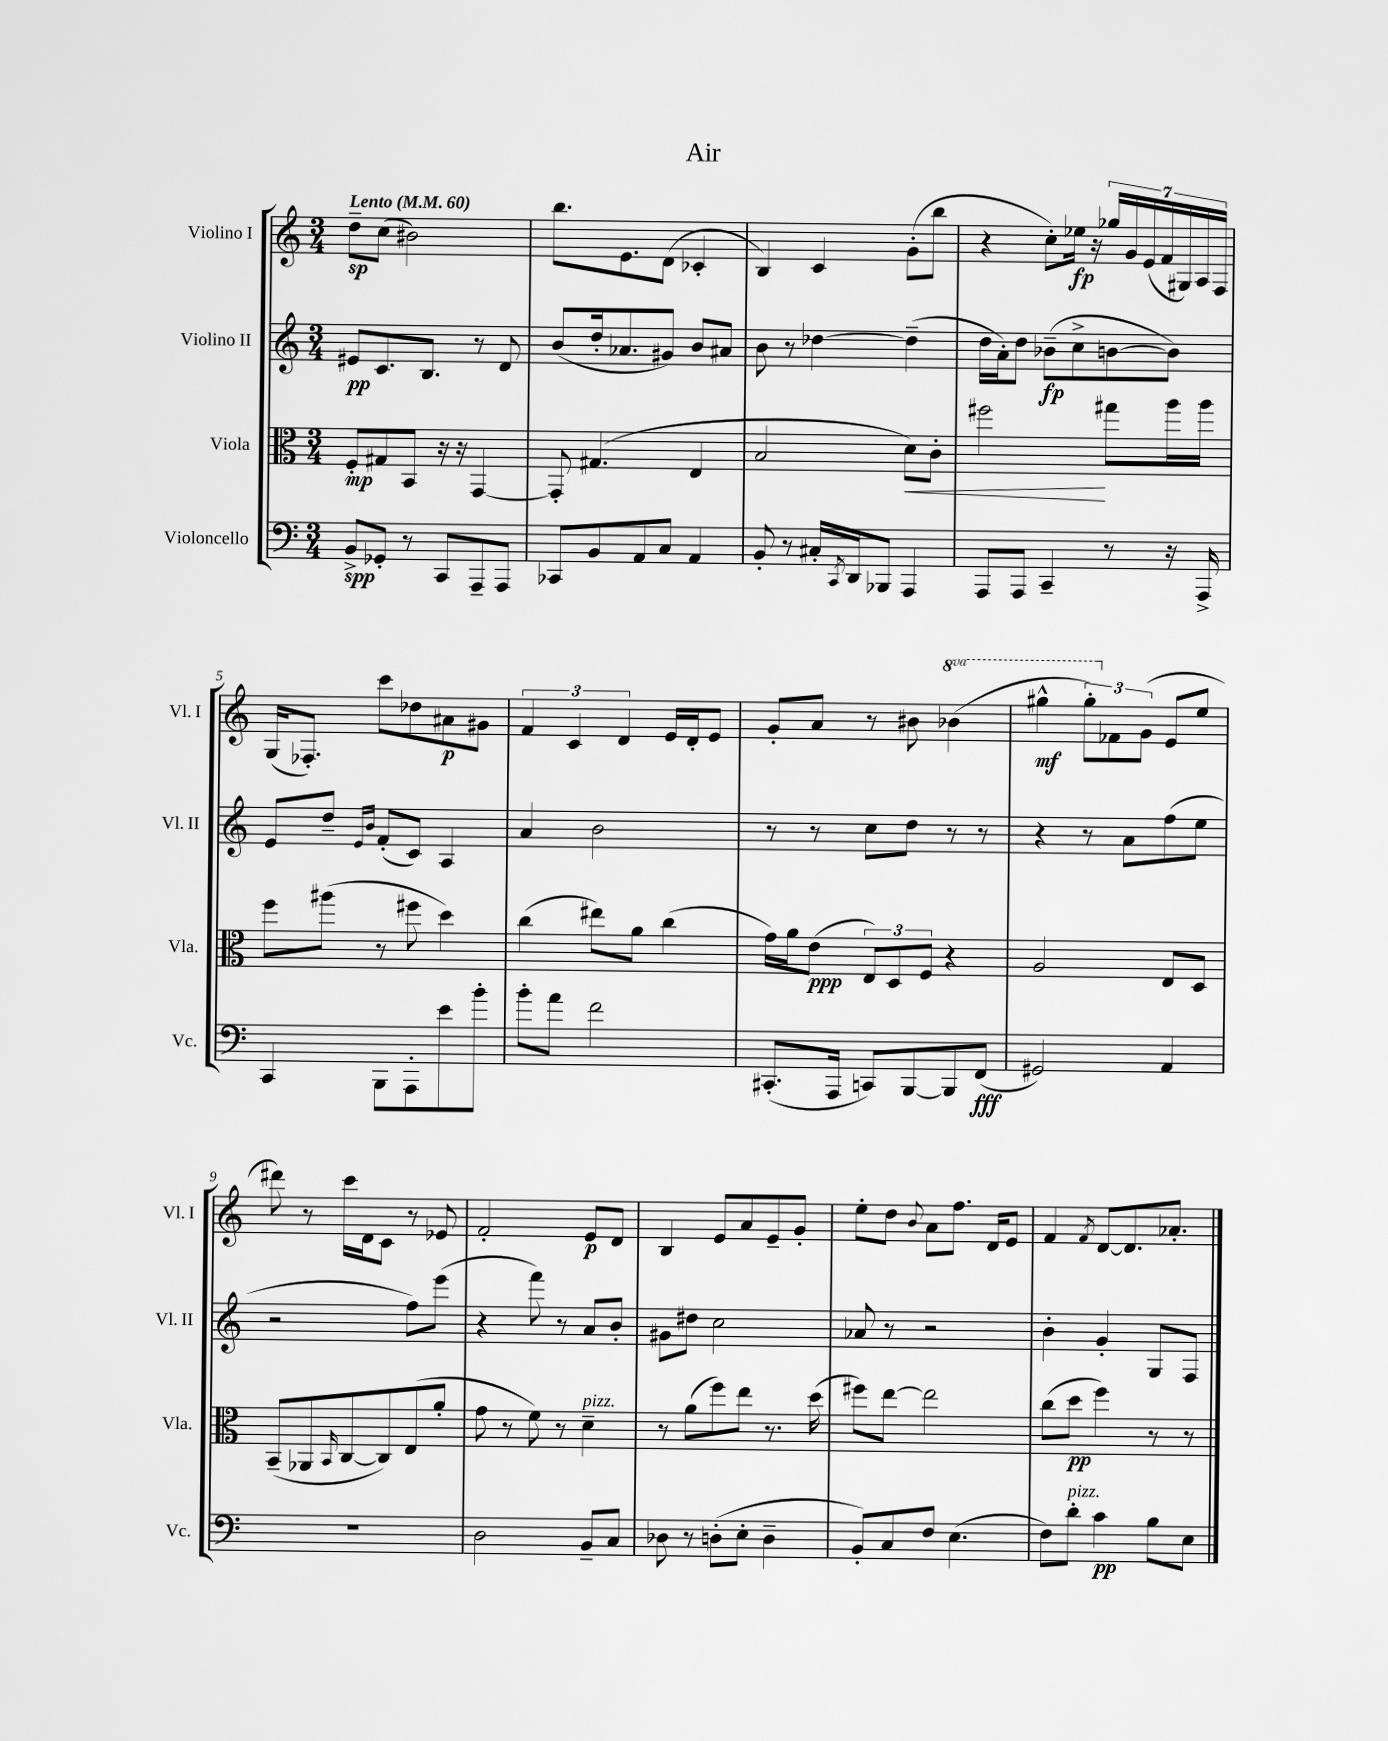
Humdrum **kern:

**kern	**kern	**kern	**kern
*staff4	*staff3	*staff2	*staff1
*clefF4	*clefC3	*clefG2	*clefG2
*k[]	*k[]	*k[]	*k[]
*M3/4	*M3/4	*M3/4	*M3/4
*MM60	*MM60	*MM60	*MM60
8BB^	8F'	8e#	8dd~
8GG-'	8G#	8.c	(8cc
8r	8BB	.	2b#)
.	.	8.B	.
8CC	16r	.	.
.	16r	.	.
8AAA~	[4GG	8r	.
8AAA	.	8d	.
=	=	=	=
8CC-	8GG']	(8b	8.bb
8BB	(4.G#	16dd'	.
.	.	8.a-	8.e
8AA	.	.	.
8C	.	8g#)	(8d
4AA	4E	8b	4c-'
.	.	8a#	.
=	=	=	=
8BB'	2B	8b	4B)
8r	.	8r	.
16C#'	.	[4dd-	4c
8qCC	.	.	.
16DD	.	.	.
8BBB-	.	.	.
4AAA	8d)	(4dd-~]	(8g'
.	8c'	.	8bb
=	=	=	=
8AAA	2ff#	16dd	4r
.	.	16a')	.
8AAA	.	8dd	.
4CC~	.	(8b-~	8cc')
.	.	8cc^	16ee-
.	.	.	16r
8r	8gg#	[8b	28gg-
.	.	.	28g
.	.	.	(28e
.	.	.	28f
16r	16aa	8b])	.
.	.	.	28G#)
.	.	.	28A
16AAA^	16aa	.	.
.	.	.	28F
=	=	=	=
4CC	8ff	8e	(16G
.	.	.	8.F-')
.	(8aa#	8dd~	.
.	.	16qqe	.
.	.	16qqb	.
8BBB	8r	(8f'	8ccc
8AAA'	8ff#	8c)	8dd-
8e	4dd)	4A	8a#
8b'	.	.	8g#
=	=	=	=
8b'	(4cc	4a	6f
8a	.	.	.
.	.	.	6c
2f	8ee#)	2b	.
.	.	.	6d
.	8a	.	.
.	(4cc	.	16e
.	.	.	16d'
.	.	.	8e
=	=	=	=
(8.CC#'	16g)	8r	8g'
.	16a	.	.
.	(8e	8r	8a
16AAA	.	.	.
8CC)	12E)	8cc	8r
.	12D	.	.
[8BBB	.	8dd	8b#
.	12F	.	.
8BBB]	4r	8r	(4bb-
(8FF	.	8r	.
=	=	=	=
2GG#)	2A	4r	4ggg#^^
.	.	8r	12ggg#')
.	.	.	12f-
.	.	8a	.
.	.	.	(12g
4AA	8E	(8ff	8e
.	8D	8ee	8ee
=	=	=	=
2.r	(8BB~	2r	8ddd#)
.	8AA-	.	8r
.	16qqBB	.	.
.	[8C	.	16ccc
.	.	.	16d
.	8C])	.	8c
.	(8E	8ff)	8r
.	8a'	(8eee	8e-
=	=	=	=
2D	8g	4r	2f'
.	8r	.	.
.	8f)	8fff)	.
.	8r	8r	.
8BB~	4d~	8a	8e
8C	.	8b'	8d
=	=	=	=
8D-	8r	8g#	4B
8r	(8a	8dd#	.
(8D'	8ff)	2cc	8e
8E'	8ee	.	8a
4D~	8.r	.	8e~
.	.	.	8g'
.	(16dd	.	.
=	=	=	=
8BB')	8ff#)	8a-	8ee'
8C	[8ee	8r	8dd
.	.	.	8qqb
8F	2ee]	2r	8a
(4.E	.	.	8.ff
.	.	.	16d
.	.	.	8e
=	=	=	=
8F)	(8cc	4b'	4f
8d'	8dd	.	.
.	.	.	8qf
4c	4ff)	4g'	[8d
.	.	.	8.d]
8B	8r	8G	.
.	.	.	8.a-'
8E	8r	8F	.
==	==	==	==
*-	*-	*-	*-
